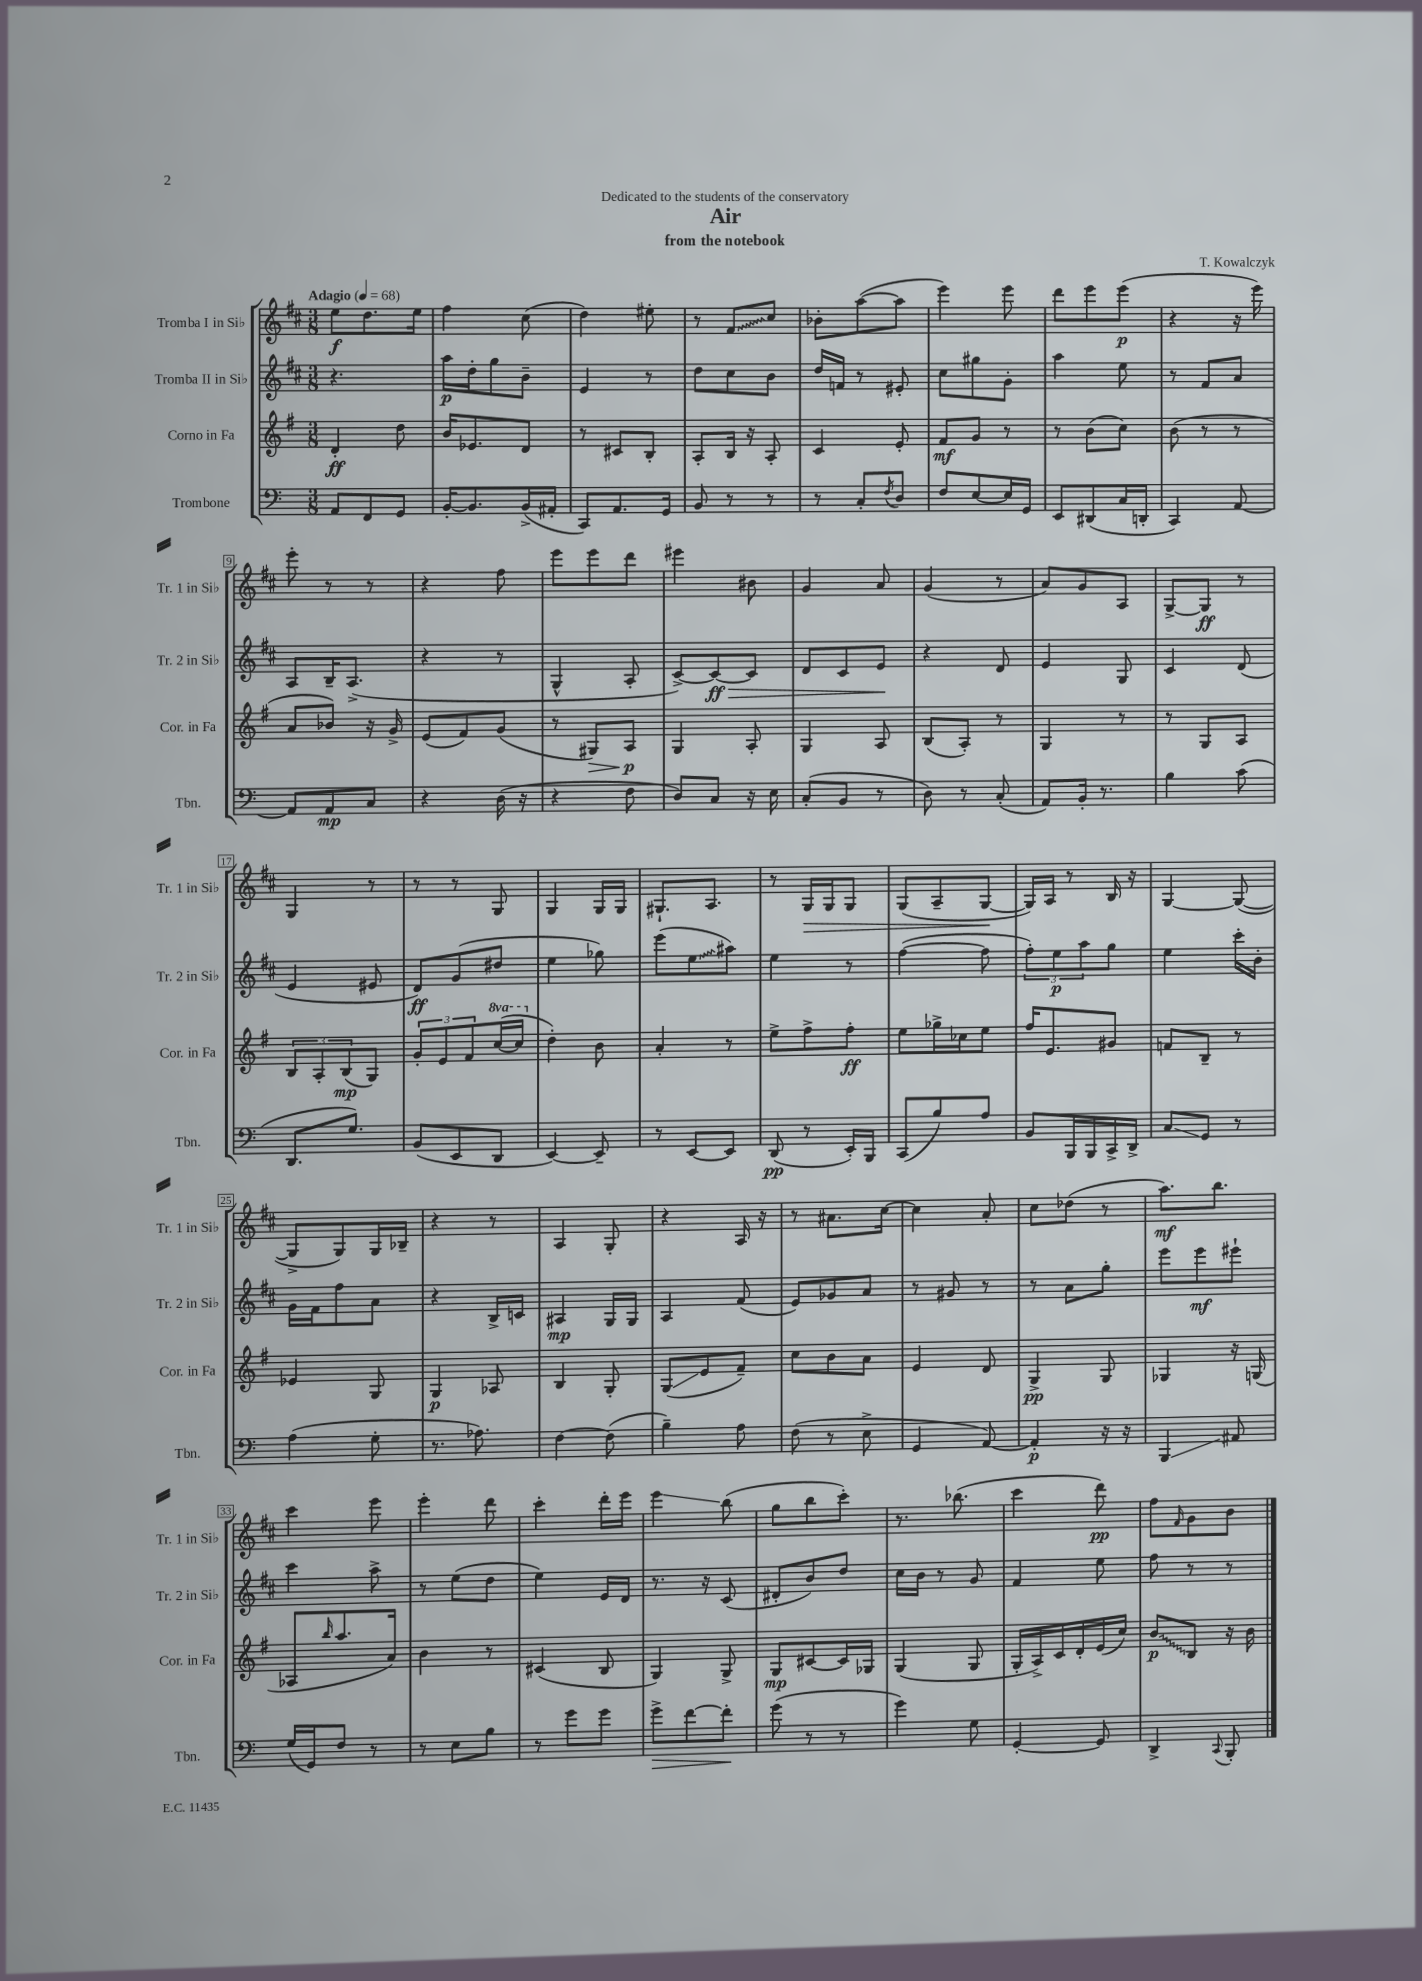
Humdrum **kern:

**kern	**kern	**kern	**kern
*staff4	*staff3	*staff2	*staff1
*clefF4	*clefG2	*clefG2	*clefG2
*k[]	*k[f#]	*k[f#c#]	*k[f#c#]
*M3/8	*M3/8	*M3/8	*M3/8
*MM68	*MM68	*MM68	*MM68
8AA/L	4d'/	4.r	8ee\L
8FF/	.	.	8.dd\
8GG/J	8dd\	.	.
.	.	.	16ee\Jk
=	=	=	=
[16BB'/LK	16b/LK	16aa\LL	4ff#\
8.BB/]	8.e-/	16dd'\J	.
.	.	8gg\	.
(16BB^/L	8d/J	8b~\J	(8cc#\
16AA#'/JJ	.	.	.
=	=	=	=
8CC/L)	8r	4e/	4dd\)
8.AA/	8c#/L	.	.
.	8B'/J	8r	8ee#'\
16GG/Jk	.	.	.
=	=	=	=
8BB/	8A'/L	8dd\L	8r
8r	16B/Jk	8cc#\	8f#/L
.	16r	.	.
8r	8A'/	8b\J	8cc#/J
=	=	=	=
8r	4c/	16dd/LL	8b-'\L
.	.	16f/JJ	.
8C'/L	.	8r	([8aa\
8qF/	.	.	.
8D/J	8e'/	8e#'/	8aa\]J
=	=	=	=
8F/L	8f#/L	8cc#\L	4eee\)
[8E/	8g/J	8gg#\	.
16E/]L	8r	8g'\J	8eee\
16GG/JJ	.	.	.
=	=	=	=
8EE/L	8r	4aa\	8ddd\L
(8DD#/	(8b\L	.	8eee\
16C/L	8cc\J)	8ee\	(8eee\J
16DD'/JJ	.	.	.
=	=	=	=
4CC/)	(8b\	8r	4r
.	8r	8f#/L	.
[8AA/	8r	8a/J	16r
.	.	.	16eee\)
=	=	=	=
8AA/]L	8a/L	8A/L	8eee'\
8AA/	8b-/J)	16B~/K	8r
.	.	(8.A^/J	.
8C/J	16r	.	8r
.	16g^/	.	.
=	=	=	=
4r	(8e/L	4r	4r
.	8f#/)	.	.
(16D\	(8g/J	8r	8ff#\
16r	.	.	.
=	=	=	=
4r	8r	4G^^/	8eee\L
.	8G#/L)	.	8eee\
8F\	8A/J	8A'/	8ddd\J
=	=	=	=
8D/L)	4G/	[8c#^/L)	4eee#\
8C/J	.	8c#/_	.
16r	8A'/	8c#/]J	8b#\
16E\	.	.	.
=	=	=	=
(8C'/L	4G/	8d/L	4g/
8BB/J	.	8c#/	.
8r	8A/	8e/J	8a/
=	=	=	=
8D\)	(8B/L	4r	(4g/
8r	8A'/J)	.	.
(8C'/	8r	8d/	8r
=	=	=	=
8AA/L)	4G/	4e/	8a/L)
16BB'/Jk	.	.	8g/
8.r	.	.	.
.	8r	8G/	8A/J
=	=	=	=
4B\	8r	4c#/	[8G^/L
.	8G/L	.	8G/]J
(8c\	8A/J	(8d/	8r
=	=	=	=
8.DD/L	12B/L	4e/	4G/
.	12A'/	.	.
.	(12B/	.	.
8.G/J)	.	.	.
.	8G/J)	8e#/	8r
=	=	=	=
(8BB/L	12g'/L	8d/L)	8r
.	12e/	.	.
8EE/	.	(8g/	8r
.	12f#/	.	.
8DD/J	([16ccc/L	8dd#/J	8G/
.	16ccc/]JJ	.	.
=	=	=	=
[4EE/)	4dd'\)	4ee\	4G/
8EE~/]	8b\	8gg-\)	16G/LL
.	.	.	16G/JJ
=	=	=	=
8r	4a'/	(8eee\L	8.G#`/L
[8EE/L	.	8ee\	.
.	.	.	8.A/J
8EE/]J	8r	8aa#\J)	.
=	=	=	=
(8DD/	8ee^\L	4ee\	8r
8r	8ff#^\	.	16G/LL
.	.	.	16G/J
16EE'/LL)	8ff#'\J	8r	8G/J
16BBB/JJ	.	.	.
=	=	=	=
(8CC/L	8ee\L	([4ff#\	(8G/L
8B/)	16gg-^\L	.	8A~/
.	16cc-\J	.	.
8A/J	8ee\J	8ff#\]	[8G/J
=	=	=	=
8BB/L	16ff#/LK	12ff#'\L)	16G/]LL)
.	8.e/	.	16A/JJ
.	.	12ee\	.
16BBB/L	.	.	8r
.	.	12aa\	.
16BBB/	.	.	.
16CC^/	8g#/J	8gg\J	16B/
16DD^/JJ	.	.	16r
=	=	=	=
8C/L	8f/L	4ee\	[4G/
8GG/J	8B~/J	.	.
8r	8r	16ccc#'\LL	(8G/_
.	.	16b'\JJ	.
=	=	=	=
(4A\	4e-/	16g\LL	8G^/]L
.	.	16f#\J	.
.	.	8ff#\	8G/)
8G'\	8G/	8a\J	16G/L
.	.	.	16B-~/JJ
=	=	=	=
8.r	4G/	4r	4r
8.A-\)	.	.	.
.	8A-/	16B^/LL	8r
.	.	16c/JJ	.
=	=	=	=
[4F\	4B/	4A#/	4A/
(8F\]	8G'/	16G/LL	8G'/
.	.	16G/JJ	.
=	=	=	=
4B~\)	(8G/L	4A/	4r
.	8e/	.	.
8A\	8f#~/J)	(8f#/	16A/
.	.	.	16r
=	=	=	=
(8F\	8cc\L	8e/L)	8r
8r	8b\	8g-/	8.a#\L
8E^\	8a\J	8a/J	.
.	.	.	[16cc#\Jk
=	=	=	=
4GG/	4e/	8r	4cc#\]
.	.	8g#/	.
[8AA/)	8d/	8r	8a'/
=	=	=	=
4AA'/]	4G^/	8r	8cc#\L
.	.	8a\L	(8dd-\J
16r	8G/	8gg'\J	8r
16r	.	.	.
=	=	=	=
4BBB/	4G-/	8eee\L	8.aa\L)
.	.	8eee\	.
.	.	.	8.bb\J
8AA#/	16r	8eee#`\J	.
.	(16G/	.	.
=	=	=	=
(16G/LL	8A-/L	4ccc#\	4ccc#\
16GG/J)	.	.	.
.	16qqbb/	.	.
8F/J	8.aa/	.	.
8r	.	8aa^\	8eee\
.	16a/Jk)	.	.
=	=	=	=
8r	4b\	8r	4eee'\
8E\L	.	(8ee\L	.
8B\J	8r	8dd\J	8ddd\
=	=	=	=
8r	(4c#/	4ee\)	4ccc#'\
8g\L	.	.	.
8g\J	8B/	16e/LL	16ddd'\LL
.	.	16d/JJ	16eee\JJ
=	=	=	=
8g^\L	4G/)	8.r	4eee\
[8f\	.	.	.
.	.	16r	.
8f'\]J	8G^/	(8c#/	(8bb\
=	=	=	=
(8g\	8G/L	8d#'/L	8gg\L
8r	[8c#/	8b/)	8bb\
8r	16c#/]L	8dd/J	8ccc#'\J)
.	16G-/JJ	.	.
=	=	=	=
4g\)	(4G/	16cc#\LL	8.r
.	.	16b\JJ	.
.	.	8r	.
.	.	.	(8.bb-\
8G\	8G/	8g/	.
=	=	=	=
[4GG'/	16G'/LL	4f#/	4ccc#\
.	16A^/)	.	.
.	16c/	.	.
.	16d'/	.	.
8GG/]	(16e/	8ee\	8ddd\)
.	16cc/JJ)	.	.
=	=	=	=
4DD^/	8b/L	8ff#\	8ff#\L
.	.	.	16qqf#/
.	8B/J	8r	8g\
8qqCC/	.	.	.
8BBB'/	16r	8r	8b\J
.	16b\	.	.
==	==	==	==
*-	*-	*-	*-
